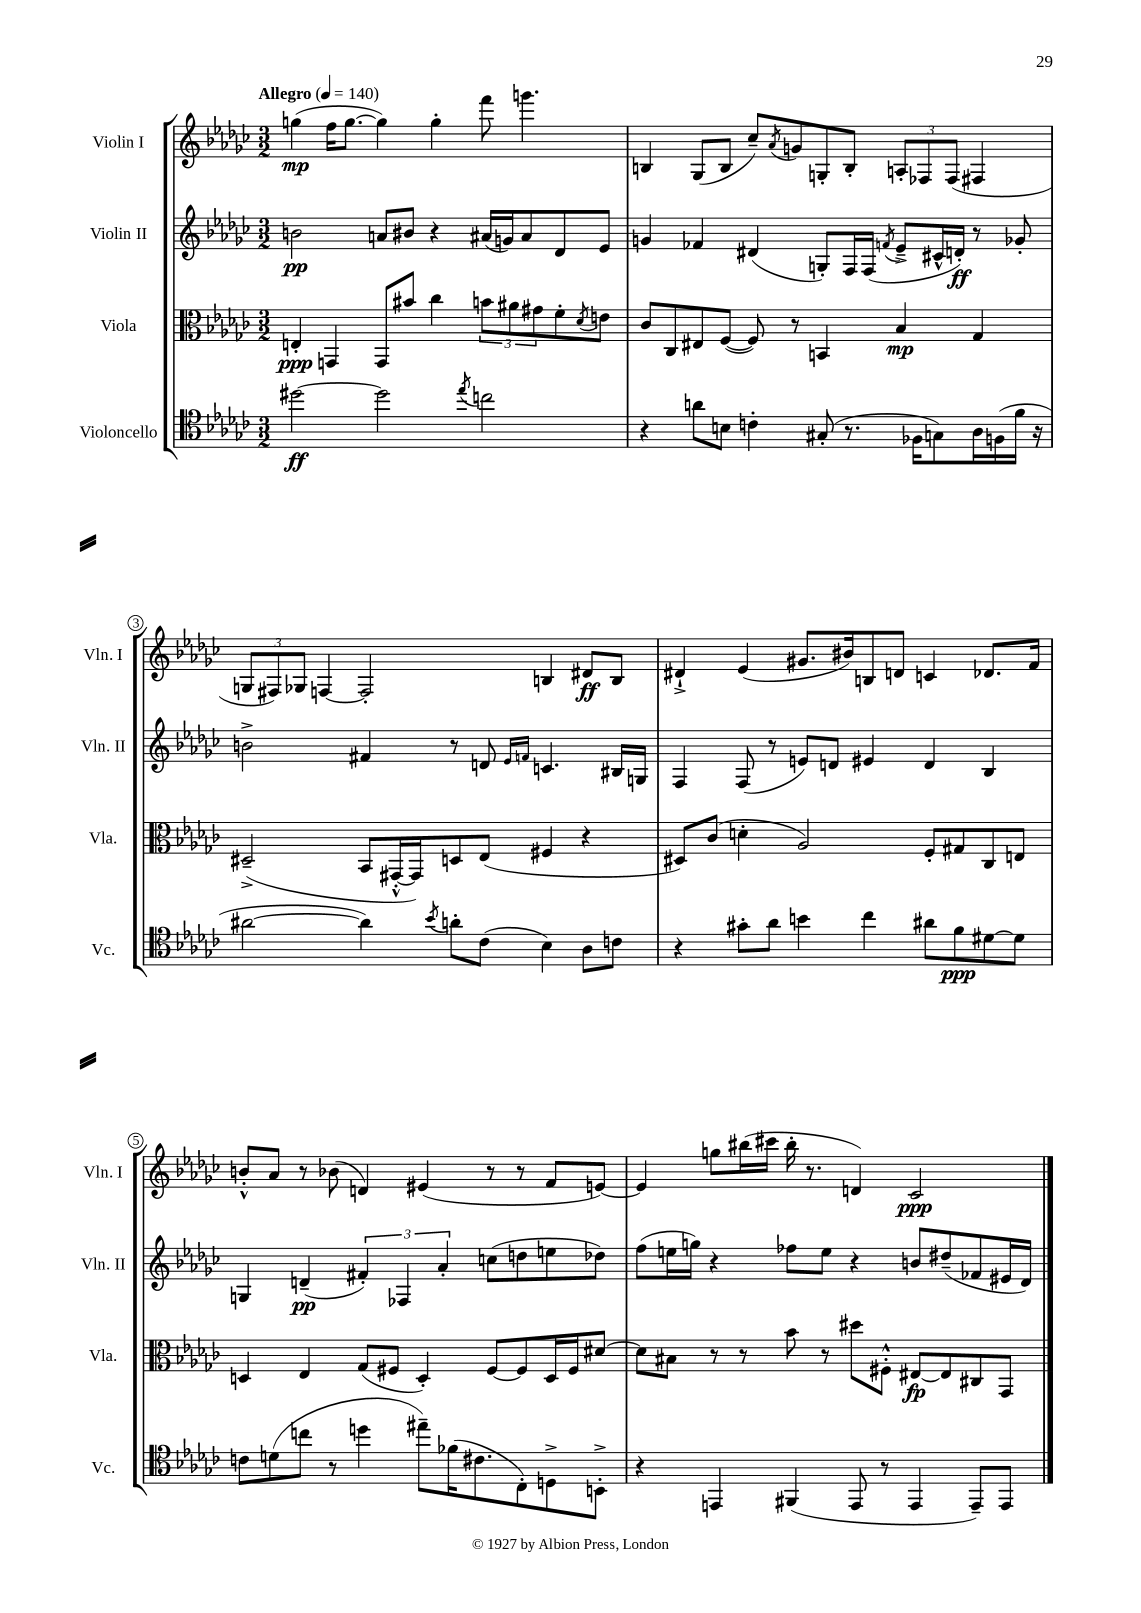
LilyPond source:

<<
\new StaffGroup <<
\new Staff = "s0" \with { instrumentName = "Violin I" shortInstrumentName = "Vln. I" } {
    \clef treble \key ges \major \numericTimeSignature \time 3/2 \tempo "Allegro" 4 = 140
    g''4\mp( f''16 g''8.~ g''4) g''4-. f'''8 g'''4. |
    b4 ges8( b8 ces''8--) \acciaccatura { aes'8 } g'8 g8-. b8-. \tuplet 3/2 { a8-. fes8 fes8( } fis4 |
    \tuplet 3/2 { g8 fis8) ges8 } f4~ f2-. b4 dis'8\ff b8 |
    dis'4-!-> ees'4( gis'8. bis'16) b8 d'8 c'4 des'8. f'16 |
    b'8-.-^ aes'8 r8 bes'8( d'4) eis'4( r8 r8 f'8 e'8~) |
    e'4 g''8 bis''16( cis'''16 bis''16-. r8. d'4) ces'2\ppp \bar "|." |
}
\new Staff = "s1" \with { instrumentName = "Violin II" shortInstrumentName = "Vln. II" } {
    \clef treble \key ges \major \numericTimeSignature \time 3/2
    b'2\pp a'8 bis'8 r4 ais'16( g'16) ais'8 des'8 ees'8 |
    g'4 fes'4 dis'4( g8-.) f16 f16( \acciaccatura { f'8 } ees'8---> cis'16-^ d'16-.\ff) r8 ges'8-. |
    b'2-> fis'4 r8 d'8 \grace { ees'16 f'16 } c'4. bis16 g16 |
    f4 f8( r8 e'8) d'8 eis'4 d'4 bes4 |
    g4 d'4--\pp( \tuplet 3/2 { fis'4-.) fes4 aes'4-. } c''8( d''8 e''8 des''8) |
    f''8( e''16 g''16) r4 fes''8 e''8 r4 b'8 dis''8--( fes'8 eis'16 des'16) \bar "|." |
}
\new Staff = "s2" \with { instrumentName = "Viola" shortInstrumentName = "Vla." } {
    \clef alto \key ges \major \numericTimeSignature \time 3/2
    e4-.\ppp g,4 g,8 bis'8 ces''4 \tuplet 3/2 { b'8 ais'8 gis'8 } f'8-. \acciaccatura { des'8 } e'8 |
    ces'8 ces8 eis8 f8~( f8) r8 b,4 bes4\mp ges4 |
    dis2--->( bes,8 gis,16~-.-^ gis,16) d8 ees8( fis4 r4 |
    dis8) ces'8( d'4-. aes2) f8-. gis8 ces8 e8 |
    d4 ees4 ges8( fis8 d4-.) fis8~ fis8 d16 fis16 dis'8~ |
    dis'8 bis8 r8 r8 bes'8 r8 dis''8 fis8-.-^ eis8~\fp eis8 cis8 ges,8 \bar "|." |
}
\new Staff = "s3" \with { instrumentName = "Violoncello" shortInstrumentName = "Vc." } {
    \clef tenor \key ges \major \numericTimeSignature \time 3/2
    dis''2~\ff dis''2 \acciaccatura { ees''8 } c''2 |
    r4 a'8 b8 c'4-. gis8-.( r8. fes16 g8) aes16 f16( f'16 r16 |
    ais'2~ ais'4) \acciaccatura { bes'8 } a'8-. ces'8( bes4) aes8 c'8 |
    r4 gis'8-. aes'8 b'4 ces''4 ais'8 f'8\ppp dis'8~ dis'8 |
    c'8 d'8( c''8 r8 d''4 eis''8--) fes'16( cis'8. ces8-.) d8-> b,8-.-> |
    r4 e,4 fis,4( e,8 r8 e,4 e,8--) e,8 \bar "|." |
}
>>
>>
\layout { \context { \Score \override BarNumber.stencil = #(make-stencil-circler 0.1 0.3 ly:text-interface::print) } }
